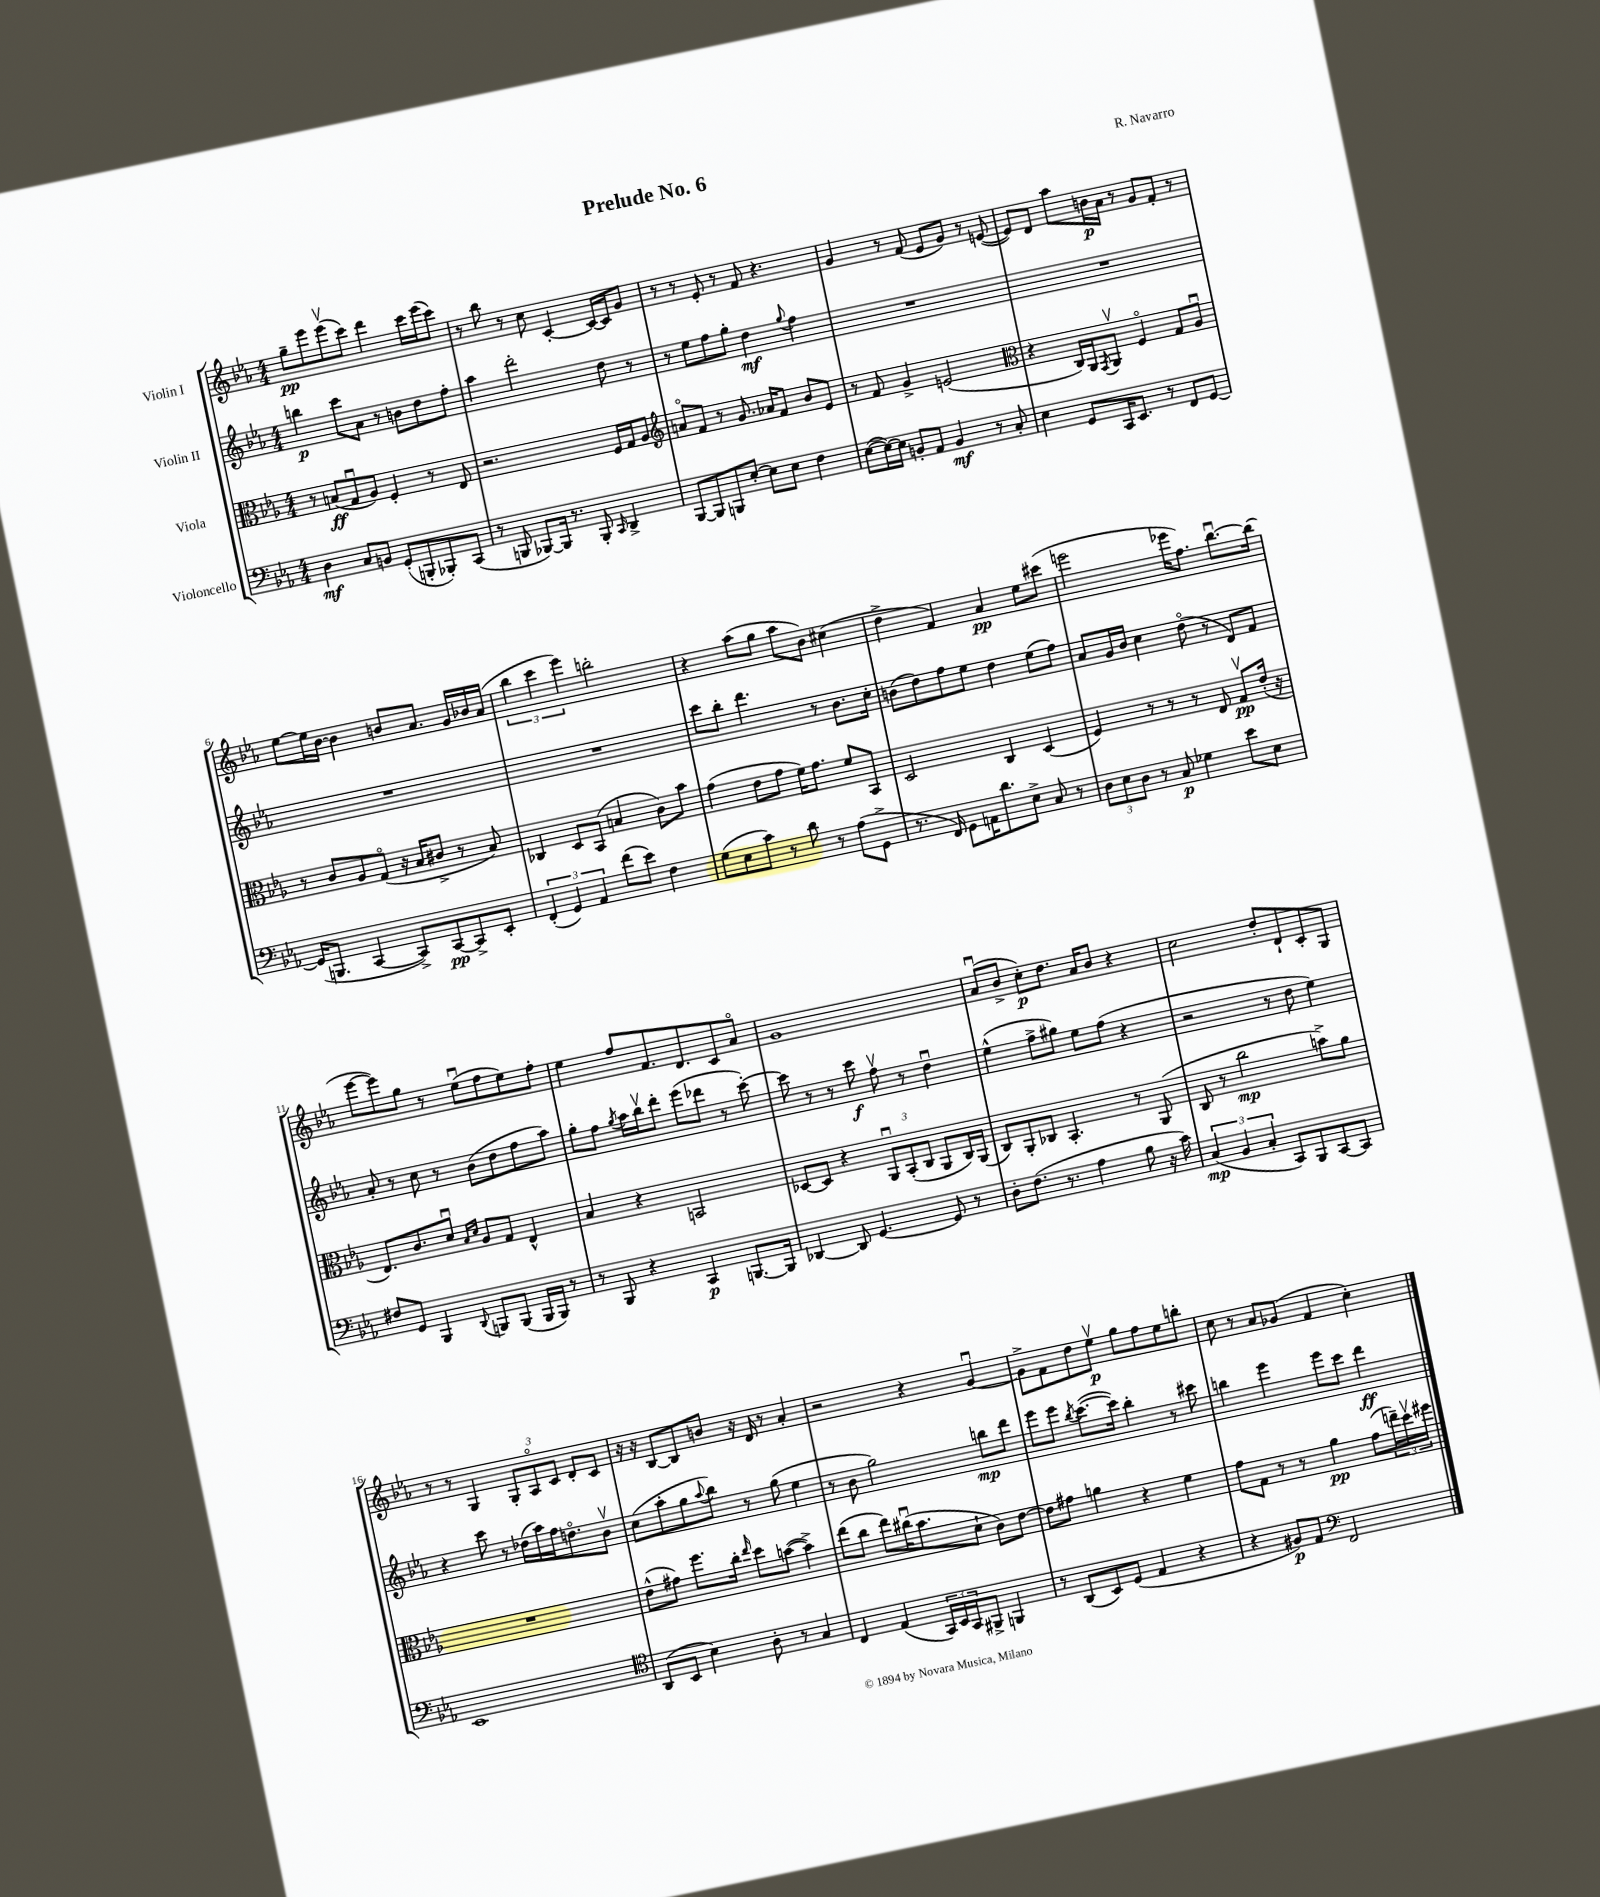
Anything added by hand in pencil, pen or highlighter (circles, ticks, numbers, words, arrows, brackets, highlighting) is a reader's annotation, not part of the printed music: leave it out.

**kern	**kern	**kern	**kern
*staff4	*staff3	*staff2	*staff1
*clefF4	*clefC3	*clefG2	*clefG2
*k[b-e-a-]	*k[b-e-a-]	*k[b-e-a-]	*k[b-e-a-]
*M4/4	*M4/4	*M4/4	*M4/4
4D\	8r	4bb\	8gg~\L
.	(8B/L	.	8eee-\
8C/L	8Gu/	8ccc\L	(8eee-v\
8BB/J	8A-/J)	8a-\J	8ccc\J)
(8GG'/L	4F'/	8r	4ddd\
8BBB'/	.	8b\L	.
8BBB-'/)	8r	8dd\	16ccc\LL
.	.	.	(16eee-\J
(8CC/J	8E-/	8ff'\J	8ccc\J)
=	=	=	=
8r	2.r	4aa-\	8r
8BBB/	.	.	8bb-\
[8BBB-/L)	.	2ddd'\	8r
16BBB-/]Jk	.	.	8cc\
8.r	.	.	.
.	.	.	[4c'/
8BBB-'/	.	.	.
16qqCC/	.	.	.
4DD^/	16F/LL	8dd\	16c/_LL
.	16G/J	.	16c/]J
.	8A-/J	8r	8g/J
=	=	=	=
*	*clefG2	*	*
[8BBB-/L	8ao/L	8r	8r
8BBB-/]	8f/J	8ee-\L	8r
8BBB/	8r	8ff\	8e-'/
[8E-'/J	8.g/	8gg'\J	8r
8E-\]L	.	4dd\	8f/
.	16a-/LK	.	.
8E-\J	8f/J	.	4.r
.	.	8qqgg/	.
4F\	8b-/L	4ff\	.
.	8e-/J	.	.
=	=	=	=
([8E-\L	8r	1r	4g/
16E-\_L)	8f/	.	.
16E-\]JJ	.	.	.
8BB'/L	4g^/	.	8r
8AA-/J	.	.	(8f/
4BB/	(2e/	.	8e-/L
.	.	.	8g/J)
8r	.	.	8r
8C'/	.	.	([8e/
=	=	=	=
*	*clefC3	*	*
4E-\	4r	1r	8e/]L)
.	.	.	8d/J
8GG/L	16C/LL)	.	8aa-\L
.	16AA-/J	.	.
.	8qGG/	.	.
16CC/K	8AA-v/J	.	16b\L
8.EE-/J	.	.	16a-\JJ
.	4Fo/	.	8r
8r	.	.	8g/L
8FF/L	8G/L	.	8f'/J
[8GG/J	8A-u/J	.	8r
=	=	=	=
(16GG/]LK	8r	1r	[8ee-\L
8.BBB/J	.	.	.
.	8c/L	.	16ee-\]L
.	.	.	[16b-\JJ
[4CC/	8A-/	.	4b-\]
.	(8Go/J	.	.
8CC^/]L)	16r	.	8b/L
.	16B-/LK	.	.
[8CC/	8c#^/J	.	8.a-/J
8CC^/]	8r	.	.
.	.	.	16g/LL
8EE-'/J	8B-/)	.	16b-/
.	.	.	(16a-/JJ
=	=	=	=
(6FF'/	4C-/	1r	6bb-\
6GG/)	.	.	6ccc\
.	8D/L	.	.
6AA-/	.	.	6eee-\)
.	(8BB-/J	.	.
(8f\L	4B/	.	2bb'\
8e-\J)	.	.	.
4F\	8c\L)	.	.
.	8b-\J	.	.
=	=	=	=
(8G\L	(4g\	8ccc\L	4r
8E-\	.	8bb-'\J	.
8c\J)	8e-\L	4.ddd\	(8aa-\L
8r	8g\J	.	8gg\J
8d\	16f\LK)	.	8aa-\L
.	8.g\J	.	.
8r	.	8r	8b-\J)
(8A-\L	8f/L	8.b-\L	(4cc#\
8GG^\J	8BB-/J	.	.
.	.	16cc'\Jk	.
=	=	=	=
8.r	2D/	(8b\L	4dd^\
.	.	8dd\)	.
16FF/)	.	.	.
8GG\L	.	8ff\	4f/)
16AA\K	.	8ee-\J	.
8.d\	.	.	.
.	4C/	4dd\	4a-/
8E-^\J	.	.	.
8C/	(4D/	(8ee-\L	8ee-\L
8r	.	8ff\J)	(8ccc#\J
=	=	=	=
12D\L	4F/)	8a-/L	2eee\
12E-\	.	.	.
.	.	16g/L	.
12D\J	.	.	.
.	.	16b-/JJ	.
8r	8r	4cc\	.
8C/	8r	.	.
4G-\	8r	(8ddo\	16eee-\LK
.	.	.	8.ff\J)
.	8E-/	8r	.
8e-\L	8Gv/L	8d/L)	[8.bb-u\L
8E-\J	(16e-'/Jk	8f/J	.
.	16r	.	(16bb-\]Jk
=	=	=	=
8F#/L	8.E-/L)	8a-'/	[8eee-\L
8GG/J	.	8r	8eee-\])
.	8.c/	.	.
4BBB-/	.	8cc\	8gg\J
.	8du/J	8r	8r
.	16qqB-/LL	.	.
8qqDD/	16qqd/JJ	.	.
8BBB/L	8A-/L	(8b-\L	(8ee-u\L
(8BBB/J	8G/J	8dd\	8ff\
16BBB/LL	4E-^^/	8ff\	8ee-\)
16BBB/JJ)	.	.	.
8r	.	8aa-\J)	8ff'\J
=	=	=	=
8r	4B-/	8gg'\L	4ee-\
8BBB-/	.	8ff\J	.
.	.	8qgg/	.
4r	4r	16aa-\LL	8ff/L
.	.	16bb-v\J	.
.	.	8ddd'\J	8.f/
4CC/	2BB/	(8eee-\L	.
.	.	.	8.d/
.	.	8ddd-\J	.
[8.BBB/L	.	8r	8c/
.	.	[8ccc'\)	8a-o/J
16BBB/]Jk	.	.	.
=	=	=	=
[4DD-/	[8D-/L	8ccc\]	1g
.	8D-/]J	8r	.
8DD-/]	4r	8r	.
[4.GG/	.	8ccc\	.
.	12AA-u/L	8ffv\	.
.	(12BB-'/	.	.
.	.	8r	.
.	12C/J	.	.
8GG/]	8AA-/L	4ddu\	.
8r	16C/L)	.	.
.	(16AA-/JJ	.	.
=	=	=	=
8D'\L	8C/L)	(4ee-^^\	(8a-u/L
(8.F\J	8AA-'/	.	8b-^/J
.	8C-/J	8ff^\L	8cc'\L)
8.r	.	.	.
.	4.BB-'/	8gg#\J)	8.dd\J
4A-\	.	8ee-\L	.
.	.	.	16a-/LK
.	.	(8ff\J	8b-/J
8B-\	8r	4r	4r
16r	(8AA-/	.	.
16c\)	.	.	.
=	=	=	=
(6C/	8C/	2r	2cc\
.	8r	.	.
6BB-/	.	.	.
.	2cc\	.	.
6C'/	.	.	.
8CC/L)	.	8r	8dd'/L
8BBB-/	.	8dd\	8d`/
[8CC/	8b^\L)	4ee-\)	8c'/
8CC/]J	8a-\J	.	8G/J
=	=	=	=
1EE-	1r	4r	8r
.	.	.	8r
.	.	8ccc\	4G/
.	.	8r	.
.	.	(16dd-\LL	12G'/L
.	.	16aa-\)	.
.	.	.	12A-o/
.	.	16ff\J	.
.	.	.	12c/J
.	.	8.ddo\	.
.	.	.	8d'/L
.	.	8b-v\J	8c/J
=	=	=	=
*clefC4	*	*	*
(8AA-/L	(8e-^^\L	(8cc\L	16r
.	.	.	16r
8BB-/J	8g#\J)	8aa-'\	[8B-/L
4B-\)	8.ff\L	8gg\	8B-/]
.	.	8qqaa-/	.
.	.	8bb-\J)	8b/J
.	16cc'\Jk	.	.
.	16qqee-/	.	.
8A-'\	8dd\L	8r	16r
.	.	.	16d/
8r	([8b\J	(8gg\	8r
4G/	4b^\])	4ee-\	4a-'/
=	=	=	=
4C/	(8ee-\L	8r	2r
.	8cc\J	8b-\	.
(4E-/	8ee-\L)	2gg\)	.
.	(16cc#u\K	.	.
.	8.b-\	.	.
24GG/LL)	.	.	4r
24BB-/	.	.	.
24GG/J	.	.	.
8FF#^/J	8d`\J	.	.
4FF/	8c\L)	8bb\L	[4gu/
.	[8e-\J	8ddd\J	.
=	=	=	=
8r	8e-\]L	8eee-\L	8g^\]L
(8AA-/L	8g#\J	8eee-\J	8f\
.	.	8qbb-/	.
8BB-/)	4a\	([8.ccc\L	8dd\
(8D/J	.	.	8ee-v\J
.	.	16ccc\]Jk)	.
4E-/	4r	4bb-'\	8gg\L
.	.	.	8ff\
4r	4f\	8r	8ee-\
.	.	8ccc#\	8bb'\J
=	=	=	=
4r	8g\L	4bb\	8cc\
.	8G\J	.	8r
8F#/L)	8r	4eee-\	8a-/L
8E-/J	8r	.	(8g-/J
*clefF4	*	*	*
2FF/	4a-\	8eee-\L	4f/
.	.	8ccc\J	.
.	(8g\L	4ddd\	4cc'\)
.	24ee~\L)	.	.
.	24ddv\	.	.
.	24ff#\JJ	.	.
==	==	==	==
*-	*-	*-	*-
